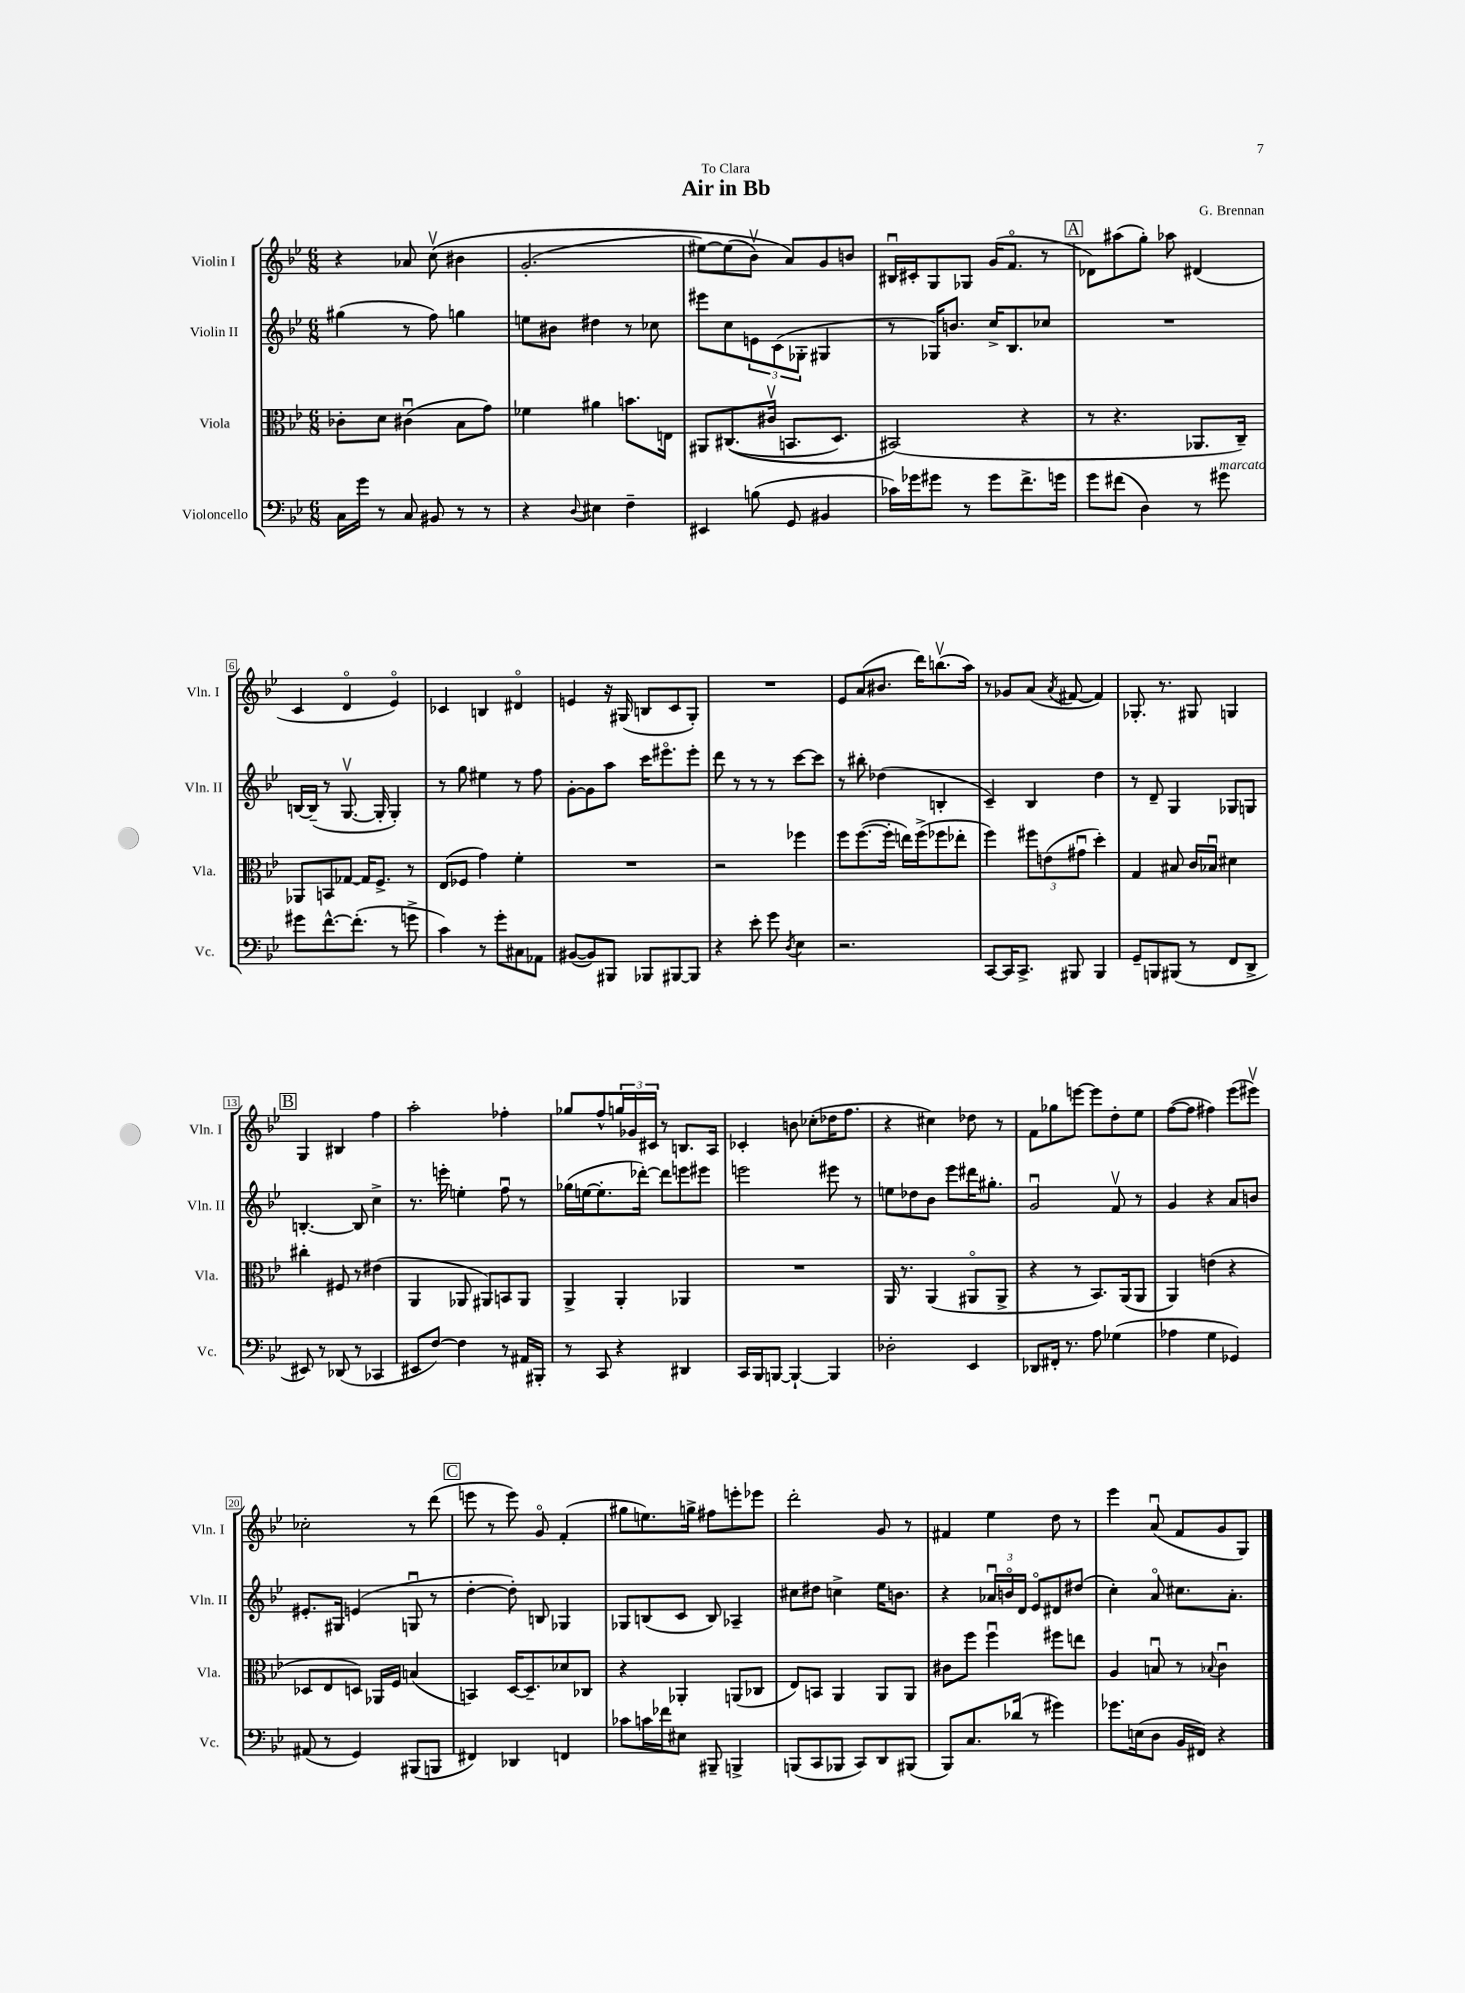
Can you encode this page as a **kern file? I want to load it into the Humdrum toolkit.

**kern	**kern	**kern	**kern
*part4	*part3	*part2	*part1
*staff4	*staff3	*staff2	*staff1
*I"Violoncello	*I"Viola	*I"Violin II	*I"Violin I
*I'Vc.	*I'Vla.	*I'Vln. II	*I'Vln. I
*clefF4	*clefC3	*clefG2	*clefG2
*k[b-e-]	*k[b-e-]	*k[b-e-]	*k[b-e-]
*M6/8	*M6/8	*M6/8	*M6/8
=1	=1	=1	=1
16C\LL	8c-X'\L	(4gg#X\	4r
16g\JJ	.	.	.
8r	8d\J	.	.
8C/	(4c#Xu\	8r	8a-X/
8BB#X/	.	8ff\)	(8ccv\
8r	8B-\L	4ggn\	4b#X\
8r	8g\J)	.	.
=2	=2	=2	=2
4r	4f-X\	8een\L	(2.g'/
.	.	8b#X\J	.
8qqD/	.	.	.
4E#X\	4a#X\	4dd#X\	.
4F~\	8.bn\L	8r	.
.	.	8cc-X\	.
.	16En\Jk	.	.
=3	=3	=3	=3
4EE#X/	8AA#X/L	8eee#X\L	[8ee#X\L)
.	((8.C#X/	8cc\	(8ee#\]
(8Bn\	.	12en\	8b-v\J)
.	16c#Xv/Jk	.	.
.	.	(12c\	.
8GG/	8.BBn/L	.	8a/L)
.	.	12G-X'\J	.
4BB#X/	.	4G#X/	8g/
.	8.D/J)	.	.
.	.	.	8bn/J
=4	=4	=4	=4
16c-X\LL)	(2BB#X/)	8r	16B#Xu/LL
16g-X\J	.	.	16c#X'/J
8g#X\J	.	16G-X/KL)	8G/
.	.	8.bn/J	.
8r	.	.	8G-X/J
8g#\L	.	16cc^/KL	(16g/KL
.	.	8.B-/	8.f/J
8.f^\	4r	.	.
.	.	8cc-X/J	8r
16gn\Jk	.	.	.
!!LO:REH:place=s1:t=A
=5	=5	=5	=5
8g\L	8r	2.r	8d-X\L)
(8f#X\J	4.r	.	(8aa#X\
4D\)	.	.	8gg'\J)
.	.	.	8aa-X\
8r	8.AA-X/L	.	(4d#X/
!LO:TX:a:i:t=marcato	!	!	!
8g#X\	.	.	.
.	16C~/Jk)	.	.
!!LO:LB:g=z
=6	=6	=6	=6
8g#X\L	8AA-X/L	[16Bn/LL	4c/
.	.	(16B~/JJ]	.
[8.f^^\	8BBn/	8r	.
.	[8G-X/J	[8.Gv/	4d/
(8.f'\J]	.	.	.
.	16G-/KL]	.	.
.	8.F^/J	16G'/]	.
8r	.	4G'/)	4e-/)
8gn^\	8r	.	.
=7	=7	=7	=7
4c\)	(8E-/L	8r	4c-X/
.	8F-X/J	8gg\	.
8r	4g\)	4ee#X\	4Bn/
8g'\L	.	.	.
8C#X\	4f'\	8r	4d#X/
8AA-X\J	.	8ff\	.
=8	=8	=8	=8
([8BB#X/L	2.r	[8g'\L	4en/
8BB#/])	.	8g\]	.
8BBB#X/J	.	8aa\J	16r
.	.	.	(16G#X/
8BBB-X/L	.	16ccc\KL	8Bn/L
.	.	8.eee#X\	.
[8BBB#X/	.	.	8c/
8BBB#/J]	.	8eee#'\J	8G#'/J)
=9	=9	=9	=9
4r	2r	8ddd\	2.r
.	.	8r	.
8e-'\	.	8r	.
8g\	.	8r	.
8qD/	.	.	.
4E-\	4ff-X\	[8ccc\L	.
.	.	8ccc\J]	.
=10	=10	=10	=10
2.r	8ff\L	8r	8e-/L
.	([8.ff\	8bb#X'\	(8a/
.	.	(4dd-X\	8.b#X/J
.	16ff'\Jk]	.	.
.	16een\LL)	.	.
.	(16ff^\J	.	16ddd\KL)
.	8ff-X\	4Bn'/	(8.bbnv\
.	8ee-X'\J	.	.
.	.	.	16aa\Jk)
=11	=11	=11	=11
[8CC/L	4ff\)	4c~/)	8r
16CC/K]	.	.	8g-X/L
8.CC^/J	.	.	.
.	12ff#X\L	4B-/	(8a/J
.	(12en\	.	.
.	.	.	8qa/
8BBB#X/	.	.	[8f#X/
.	12g#Xu\J	.	.
4BBB#/	4dd'\)	4dd\	4f#/])
=12	=12	=12	=12
8GG~/L	4G/	8r	8.G-X'/
8BBBn/	.	8d~/	.
.	.	.	8.r
(8BBB#X/J	8B#X/	4G/	.
8r	16c/LL	.	8G#X/
.	16B-Xu/JJ	.	.
8FF/L	4d#X\	8G-X/L	4Gn/
8DD^/J	.	8Gn/J	.
!!LO:LB:g=z
!!LO:REH:place=s1:t=B
=13	=13	=13	=13
8EE#X/)	4cc#X'\	[4.Bn'/	4G/
8r	.	.	.
(8DD-X/	8F#X/	.	4B#X/
8r	8r	8B/]	.
4CC-X/	(4e#X\	4cc^\	4ff\
=14	=14	=14	=14
8EE#X/L	4AA/	8.r	2aa'\
[8F/J)	.	.	.
.	.	16eeen'\	.
4F\]	8AA-X/	4een'\	.
.	8AA#X/L)	.	.
8r	8BBn/	8ffu\	4ff-X'\
16AA#X/LL	8AA#/J	8r	.
16BBB#X'/JJ	.	.	.
=15	=15	=15	=15
8r	4AA^/	(16gg-X\LL	8gg-X/L
.	.	[16een\J	.
8CC/	.	8.ee'\]	8ff^^/
4r	4AA'/	.	24ggn/L
.	.	.	24g-X/
.	.	[16ddd-X'\Jk)	.
.	.	.	24c#X/JJ
.	.	8ddd-\L]	8r
4DD#X/	4AA-X/	8eeen\	8.Bn/L
.	.	8eee#X\J	.
.	.	.	16A/Jk
=16	=16	=16	=16
16CC/LL	2.r	2eeen\	4c-X'/
16BBB-/J	.	.	.
[8BBBn/J	.	.	.
4BBB`/_	.	.	8bn\
.	.	.	(8cc-X'\L
4BBB/]	.	8eee#X\	16dd-X\K
.	.	.	8.ff\J
.	.	8r	.
=17	=17	=17	=17
2D-X'\	16AA/	8een\L	4r
.	8.r	.	.
.	.	8dd-X\	.
.	(4AA/	8b-\J	4cc#X\)
.	.	8eee-\L	.
4EE-/	8AA#X/L	16ddd#X\K	8dd-X\
.	.	8.gg#X'\J	.
.	8AA#^/J	.	8r
=18	=18	=18	=18
8DD-X/L	4r	2gu/	8f\L
16FF#X'/Jk	.	.	8gg-X\
8.r	.	.	.
.	8r	.	[8eeen\J
8A\	8.BB-/L)	.	8eee\L]
(4G-X\	.	8fv/	8dd'\
.	(16AA/k	.	.
.	8AA/J	8r	8ee-\J
=19	=19	=19	=19
4A-X\	4AA/)	4g/	([8ff\L
.	.	.	8ff\J]
4G\	(4en\	4r	4ff#X\)
4GG-X/)	4r	8a/L	(8eee-\L
.	.	8bn/J	8eee#Xv\J)
!!LO:LB:g=z
=20	=20	=20	=20
(8AA#X/	8D-X/L	8.e#X'/L	2cc-X'\
8r	8E-/	.	.
.	.	16G#X/Jk	.
4GG/)	8Dn/J)	(4en/	.
.	16AA-X/LL	.	.
.	16F/JJ	.	.
(8BBB#X/L	(4Bn/	8Gnu/	8r
8BBBn/J	.	8r	(8ddd\
!!LO:REH:place=s1:t=C
=21	=21	=21	=21
4FF#X/)	4BBn/)	[4dd'\	8eeen\
.	.	.	8r
4DD-X/	[16D/KL	8dd'\])	8eee\)
.	8.D~/]	.	.
.	.	8Bn/	8g/
4FFn/	8d-X/	4G-X/	(4f'/
.	8C-X/J	.	.
=22	=22	=22	=22
8c-X\L	4r	8G-X/L	8gg#X\L
16cn\L	.	(8Bn/	8.een\)
16f-X\J	.	.	.
8E#X\J	4AA-X'/	8c/J	.
.	.	.	16ggn^\Jk
8BBB#X~/	.	8B/)	8ff#X\L
4BBBn^/	(8AAn/L	4A-X~/	8eeen'\
.	8C-X/J	.	8eee-X\J
=23	=23	=23	=23
(8BBBn/L	8E-/L)	8cc#X\L	2ddd'\
8CC/	8BBn/J	8dd#X\J	.
8BBB-X/J	4AA/	4ccn^\	.
8CC/L)	.	.	.
8DD/	8AA/L	16ee-\KL	8g/
.	.	8.bn\J	.
(8BBB#X/J	8AA/J	.	8r
=24	=24	=24	=24
8BBB-/L)	8c#X\L	4r	4f#X/
8.C/	8ff\J	.	.
.	4ffu\	24a-Xu/LL	4ee-\
.	.	24bn/	.
(16d-X/Jk	.	.	.
.	.	24d/JJ	.
8r	.	8e-/L	.
4g#X\)	8ff#X\L	8d#X/	8dd\
.	8een\J	(8dd#X/J	8r
=25	=25	=25	=25
8.g-X\L	4A/	4cc'\)	4eee-\
(16En\k	.	.	.
8D\J	8Bnu/	8a/	(8au/
16BB-/LL	8r	8.cc#X\L	8f/L
16FF#X/JJ)	.	.	.
.	8qqB-X/	.	.
4r	4cu\	.	8g/
.	.	8.a'\J	.
.	.	.	8G/J)
==	==	==	==
*-	*-	*-	*-
